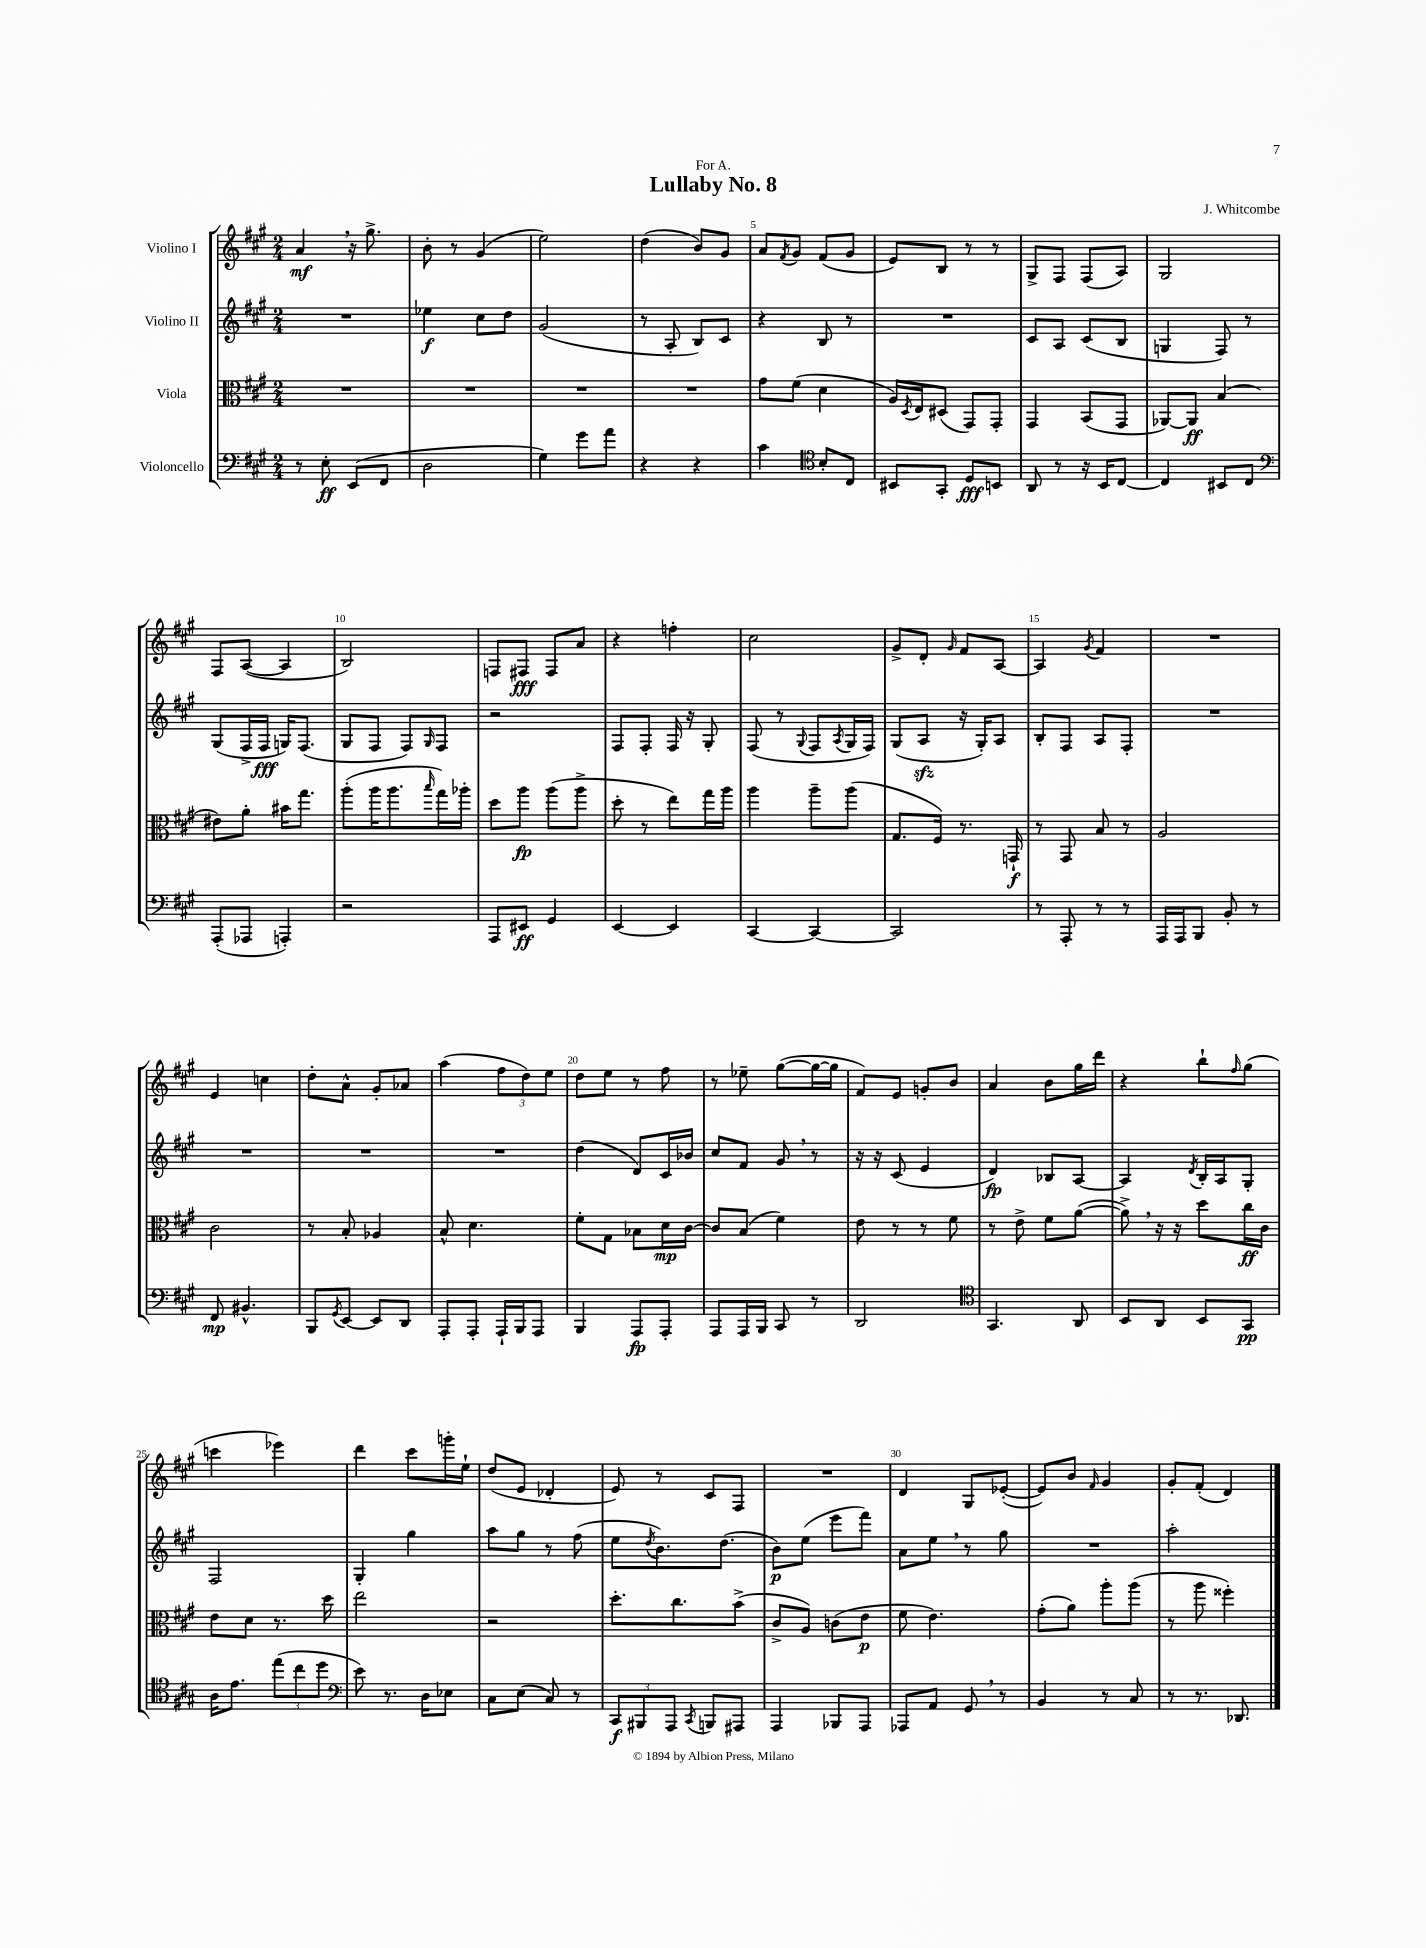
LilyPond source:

\header { title = "Lullaby No. 8" composer = "J. Whitcombe" dedication = "For A." }
<<
\new StaffGroup <<
\new Staff = "s0" \with { instrumentName = "Violino I" } {
    \clef treble \key a \major \numericTimeSignature \time 2/4
    a'4\mf \breathe r16 gis''8.-> |
    b'8-. r8 gis'4( |
    e''2) |
    d''4( b'8) gis'8 |
    a'8 \acciaccatura { fis'8 } gis'8 fis'8( gis'8 |
    e'8) b8 r8 r8 |
    gis8-> fis8 fis8( a8) |
    gis2 |
    fis8 a8~( a4 |
    b2) |
    f8 fis8\fff fis8 a'8 |
    r4 f''4-. |
    cis''2 |
    gis'8-> d'8-. \grace { gis'16 } fis'8 a8~ |
    a4 \acciaccatura { gis'8 } fis'4 |
    R2 |
    e'4 c''4 |
    d''8-. a'8-^ gis'8-. aes'8 |
    a''4( \tuplet 3/2 { fis''8 d''8) e''8 } |
    d''8 e''8 r8 fis''8 |
    r8 ees''8-- gis''8~( gis''16~ gis''16 |
    fis'8) e'8 g'8-. b'8 |
    a'4 b'8 gis''16 d'''16 |
    r4 b''8-! \grace { fis''16 } gis''8( |
    c'''4 ees'''4) |
    d'''4 cis'''8 g'''16-. e''16-! |
    d''8( e'8 des'4-. |
    e'8) r8 cis'8 fis8 |
    R2 |
    d'4 gis8 ees'8~-.( |
    ees'8) b'8 \grace { fis'16 } gis'4 |
    gis'8-. fis'8-.( d'4) \bar "|." |
}
\new Staff = "s1" \with { instrumentName = "Violino II" } {
    \clef treble \key a \major \numericTimeSignature \time 2/4
    R2 |
    ees''4\f cis''8 d''8 |
    gis'2( |
    r8 a8-. b8) cis'8 |
    r4 b8 r8 |
    R2 |
    cis'8 a8 cis'8( b8 |
    g4 fis8) r8 |
    gis8( fis16-> fis16\fff g16) fis8.( |
    gis8 fis8 fis8) \grace { gis16 } fis8 |
    r2 |
    fis8 fis8-. fis16 r16 gis8-. |
    fis8( r8 \appoggiatura { gis8 } fis8 \acciaccatura { a8 } gis16 fis16) |
    gis8( a8\sfz r16 gis16-.) a8 |
    b8-. fis8 a8 fis8-. |
    R2 |
    R2 |
    R2 |
    R2 |
    d''4( d'8) cis'16 bes'16 |
    cis''8 fis'8 gis'8 \breathe r8 |
    r16 r16 cis'8( e'4 |
    d'4\fp) bes8 a8~ |
    a4 \acciaccatura { d'8 } b16-. a16 gis8-. |
    fis2 |
    gis4-. gis''4 |
    a''8 gis''8 r8 fis''8( |
    e''8 \acciaccatura { d''8 } b'8.) d''8.( |
    b'8\p) e''8( e'''8 fis'''8) |
    a'8 e''8 \breathe r8 gis''8 |
    R2 |
    a''2-. \bar "|." |
}
\new Staff = "s2" \with { instrumentName = "Viola" } {
    \clef alto \key a \major \numericTimeSignature \time 2/4
    R2 |
    R2 |
    R2 |
    R2 |
    gis'8 fis'8( d'4 |
    a16) \acciaccatura { d8 } e16 dis8( gis,8) gis,8-. |
    gis,4 b,8( gis,8 |
    aes,8~) aes,8\ff b4( |
    eis'8) a'8-. bis'16 gis''8. |
    a''8-.( a''16 a''8. \grace { b''16 } gis''16) aes''16-. |
    d''8 a''8\fp a''8( a''8-> |
    d''8-. r8 e''8) gis''16 a''16 |
    a''4 a''8-- a''8( |
    gis8. fis16) r8. g,16-!\f |
    r8 gis,8 b8 r8 |
    a2 |
    cis'2 |
    r8 b8-. aes4 |
    b8-^ d'4. |
    fis'8-. gis8 bes8 d'16\mp cis'16~ |
    cis'8 b8( fis'4) |
    e'8 r8 r8 fis'8 |
    r8 e'8-> fis'8 a'8~( |
    a'8->) \breathe r16 r16 d''8 cis''16\ff cis'16 |
    e'8 d'8 r8. d''16 |
    e''2 |
    r2 |
    d''8.-. cis''8. b'8->( |
    cis'8-> a8) c'8( e'8\p |
    fis'8 e'4.) |
    gis'8-.( a'8) a''8-. a''8( |
    r8 a''8 fisis''4-.) \bar "|." |
}
\new Staff = "s3" \with { instrumentName = "Violoncello" } {
    \clef bass \key a \major \numericTimeSignature \time 2/4
    r8 e8-.\ff e,8( fis,8 |
    d2 |
    gis4) gis'8 a'8 |
    r4 r4 |
    cis'4 \clef tenor b8-. cis8 |
    bis,8 gis,8-. d8\fff b,8 |
    a,8 r8 r16 b,16 cis8~ |
    cis4 bis,8 cis8 |
    \clef bass a,,8-.( aes,,8 a,,4-.) |
    r2 |
    a,,8 eis,8\ff gis,4 |
    e,4~ e,4 |
    cis,4~ cis,4~ |
    cis,2 |
    r8 a,,8-. r8 r8 |
    a,,16 a,,16 b,,8 b,8-. r8 |
    fis,8\mp bis,4.-^ |
    b,,8 \acciaccatura { gis,8 } e,8~ e,8 d,8 |
    a,,8-. a,,8-. a,,16-! b,,16 a,,8 |
    b,,4 a,,8\fp a,,8-. |
    a,,8 a,,16 b,,16 cis,8 r8 |
    d,2 |
    \clef tenor gis,4. a,8 |
    b,8 a,8 b,8 gis,8\pp |
    a16 e'8. \tuplet 3/2 { e''8( cis''8 d''8 } |
    \clef bass e'8) r8. d16 ees8 |
    cis8 e8( cis8) r8 |
    \tuplet 3/2 { cis,8\f bis,,8 a,,8 } \acciaccatura { cis,8 } b,,8 ais,,8 |
    a,,4 bes,,8 a,,8 |
    aes,,8 a,8 gis,8 \breathe r8 |
    b,4 r8 cis8 |
    r8 r8. des,8. \bar "|." |
}
>>
>>
\layout { \context { \Score \override BarNumber.break-visibility = ##(#f #t #t) barNumberVisibility = #(every-nth-bar-number-visible 5) } }
